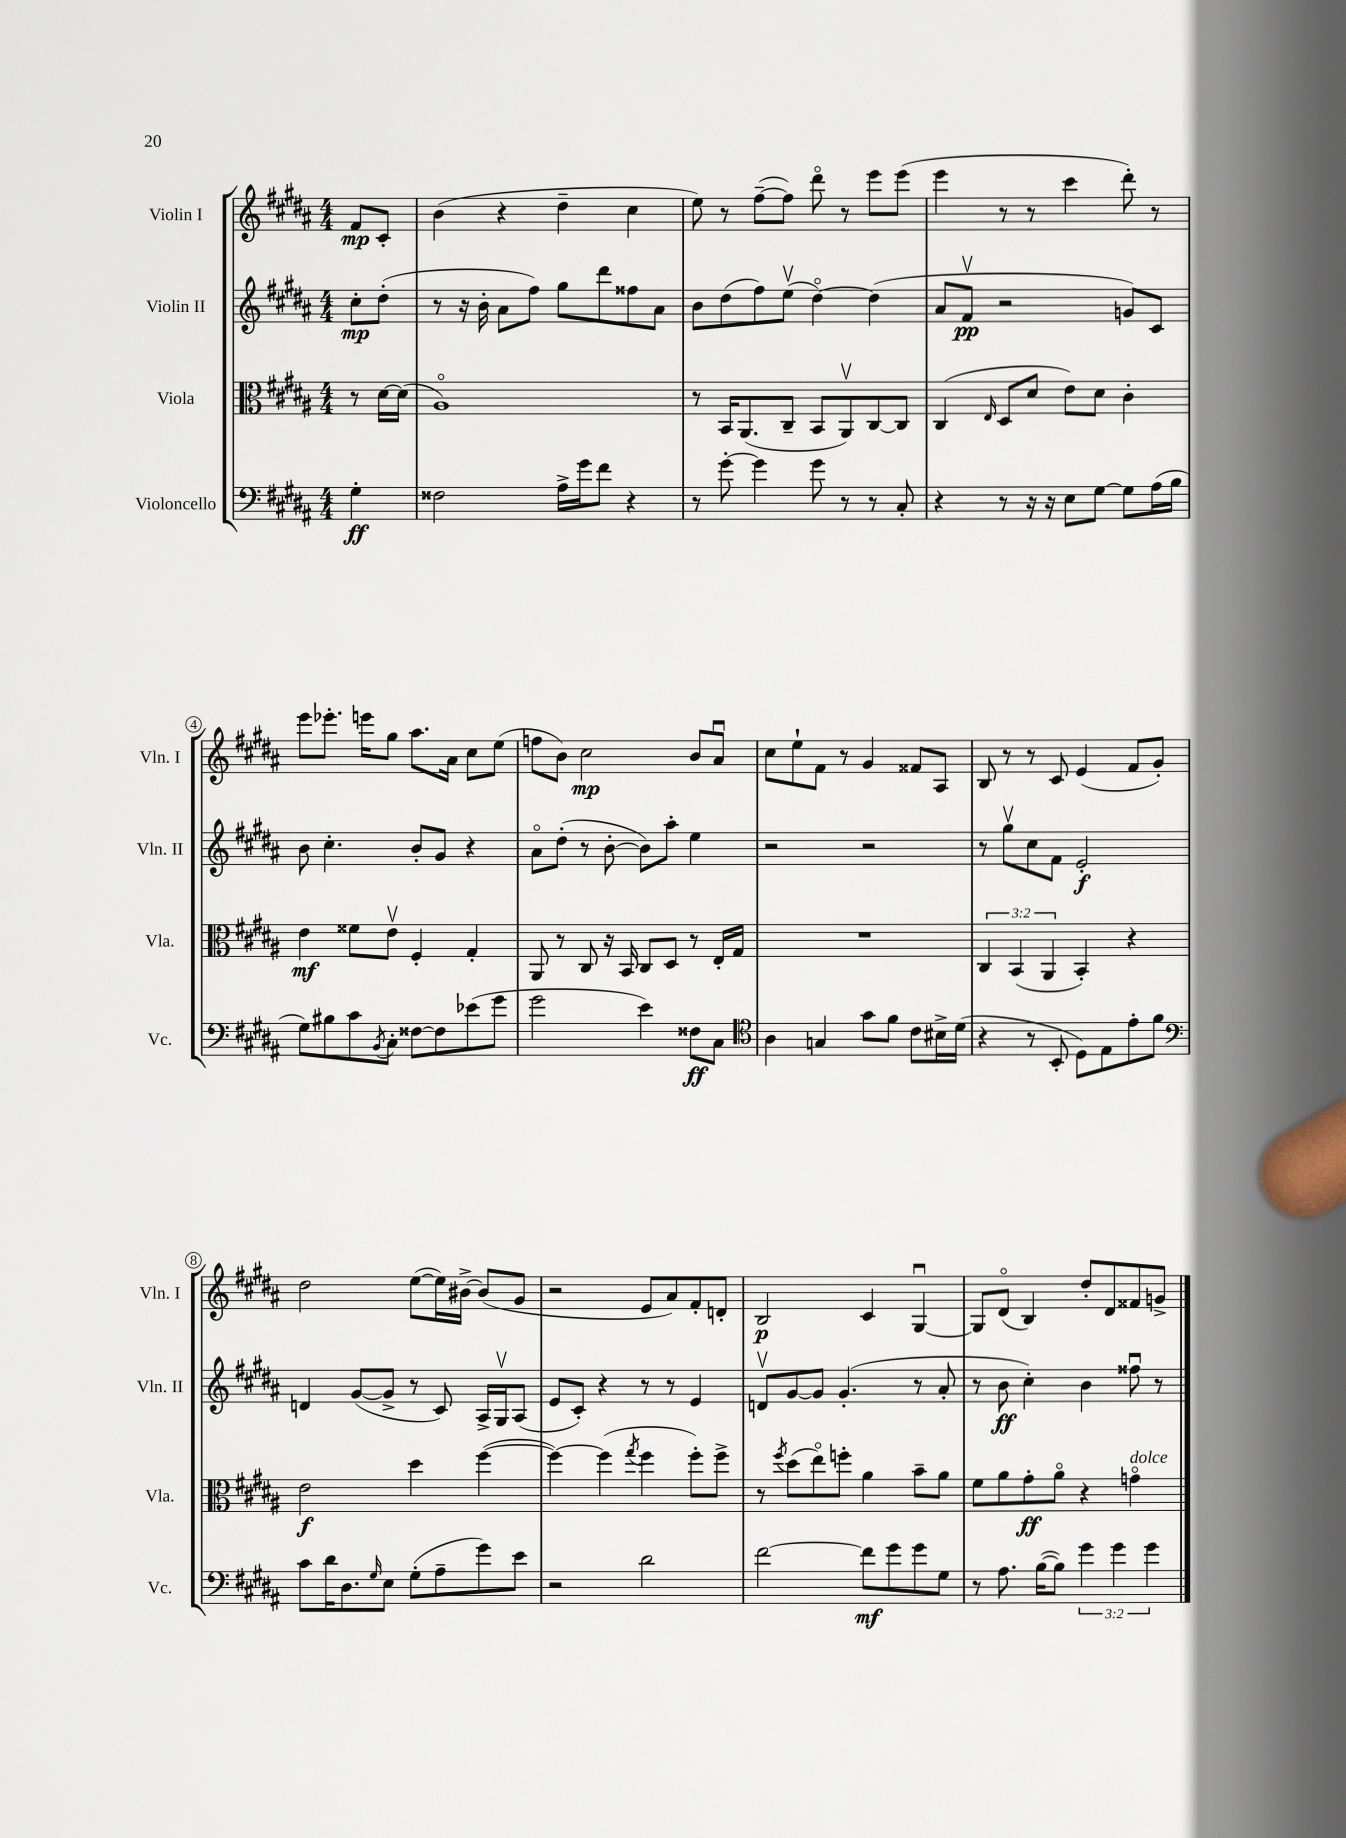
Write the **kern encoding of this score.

**kern	**dynam	**kern	**dynam	**kern	**dynam	**kern	**dynam
*part4	*part4	*part3	*part3	*part2	*part2	*part1	*part1
*staff4	*staff4	*staff3	*staff3	*staff2	*staff2	*staff1	*staff1
*I"Violoncello	*	*I"Viola	*	*I"Violin II	*	*I"Violin I	*
*I'Vc.	*	*I'Vla.	*	*I'Vln. II	*	*I'Vln. I	*
*clefF4	*	*clefC3	*	*clefG2	*	*clefG2	*
*k[f#c#g#d#a#]	*	*k[f#c#g#d#a#]	*	*k[f#c#g#d#a#]	*	*k[f#c#g#d#a#]	*
*M4/4	*	*M4/4	*	*M4/4	*	*M4/4	*
=	=	=	=	=	=	=	=
4G#'\	ff	8r	.	8cc#'\L	mp	8f#/L	mp
.	.	[16d#\LL	.	(8dd#'\J	.	8c#'/J	.
.	.	(16d#\JJ]	.	.	.	.	.
=1	=1	=1	=1	=1	=1	=1	=1
2F##X\	.	1A#)	.	8r	.	(4b\	.
.	.	.	.	16r	.	.	.
.	.	.	.	16b'\	.	.	.
.	.	.	.	8a#\L	.	4r	.
.	.	.	.	8ff#\J)	.	.	.
16A#^\LL	.	.	.	8gg#\L	.	4dd#~\	.
16g#\J	.	.	.	.	.	.	.
8f#\J	.	.	.	8ddd#\	.	.	.
4r	.	.	.	8ff##X\	.	4cc#\	.
.	.	.	.	8a#\J	.	.	.
=2	=2	=2	=2	=2	=2	=2	=2
8r	.	8r	.	8b\L	.	8ee\)	.
[8g#'\	.	16BB/KL	.	(8dd#\	.	8r	.
.	.	(8.AA#/	.	.	.	.	.
4g#\]	.	.	.	8ff#\)	.	([8ff#~\L	.
.	.	8C#~/J	.	(8eev\J	.	8ff#\J])	.
8g#\	.	8BB/L	.	[4dd#\)	.	8ddd#\	.
8r	.	8AA#v/)	.	.	.	8r	.
8r	.	[8C#/	.	(4dd#\]	.	8eee\L	.
8C#'/	.	8C#/J]	.	.	.	(8eee\J	.
=3	=3	=3	=3	=3	=3	=3	=3
4r	.	(4C#/	.	8a#/L	.	4eee\	.
.	.	.	.	8f#v/J	pp	.	.
.	.	16qqE/	.	.	.	.	.
8r	.	8D#/L	.	2r	.	8r	.
16r	.	8d#/J	.	.	.	8r	.
16r	.	.	.	.	.	.	.
8E\L	.	8e\L)	.	.	.	4ccc#\	.
[8G#\J	.	8d#\J	.	.	.	.	.
8G#\L]	.	4c#'\	.	8gn/L)	.	8ddd#'\)	.
(16A#\L	.	.	.	8c#/J	.	8r	.
16B\JJ	.	.	.	.	.	.	.
!!LO:LB:g=z
=4	=4	=4	=4	=4	=4	=4	=4
8G#\L)	.	4e\	mf	8b\	.	8eee\L	.
8B#X\	.	.	.	4.cc#'\	.	8.eee-X'\J	.
8c#\	.	8f##X\L	.	.	.	.	.
.	.	.	.	.	.	16eeen\KL	.
8qBB/	.	.	.	.	.	.	.
8C#'\J	.	8ev\J	.	.	.	8gg#\J	.
[8F##X\L	.	4F#'/	.	8b'/L	.	8.aa#\L	.
8F##\]	.	.	.	8g#/J	.	.	.
.	.	.	.	.	.	16a#\Jk	.
(8e-X\	.	4G#'/	.	4r	.	8cc#\L	.
8g#\J	.	.	.	.	.	(8ee\J	.
=5	=5	=5	=5	=5	=5	=5	=5
2g#\	.	8AA#/	.	8a#\L	.	8ffn\L	.
.	.	8r	.	(8dd#'\J	.	8b\J)	.
.	.	8C#/	.	8r	.	2cc#\	mp
.	.	16r	.	[8b'\	.	.	.
.	.	16BB/	.	.	.	.	.
4e\)	.	8C#/L	.	8b\L])	.	.	.
.	.	8D#/J	.	8aa#'\J	.	.	.
8F##X\L	ff	8r	.	4ee\	.	8b/L	.
8C#\J	.	16E'/LL	.	.	.	8a#u/J	.
.	.	16G#/JJ	.	.	.	.	.
=6	=6	=6	=6	=6	=6	=6	=6
*clefC4	*	*	*	*	*	*	*
4A#\	.	1r	.	2r	.	8cc#\L	.
.	.	.	.	.	.	8ee`\	.
4Gn/	.	.	.	.	.	8f#\J	.
.	.	.	.	.	.	8r	.
8g#\L	.	.	.	2r	.	4g#/	.
8f#\J	.	.	.	.	.	.	.
8c#\L	.	.	.	.	.	8f##X/L	.
16B#X^\L	.	.	.	.	.	8A#/J	.
(16d#\JJ	.	.	.	.	.	.	.
=7	=7	=7	=7	=7	=7	=7	=7
4r	.	6C#/	.	8r	.	8B/	.
.	.	.	.	8gg#v\L	.	8r	.
.	.	(6BB/	.	.	.	.	.
8r	.	.	.	8cc#\	.	8r	.
.	.	6AA#/	.	.	.	.	.
8BB'/	.	.	.	8f#\J	.	8c#/	.
8D#\L)	.	4BB'/)	.	2e'/	f	(4e/	.
8E\	.	.	.	.	.	.	.
8e'\	.	4r	.	.	.	8f#/L	.
8f#\J	.	.	.	.	.	8g#'/J)	.
!!LO:LB:g=z
=8	=8	=8	=8	=8	=8	=8	=8
*clefF4	*	*	*	*	*	*	*
8c#\L	.	2e\	f	4dn/	.	2dd#\	.
16d#\K	.	.	.	.	.	.	.
8.D#\	.	.	.	.	.	.	.
.	.	.	.	([8g#/L	.	.	.
16qqG#/	.	.	.	.	.	.	.
8E\J	.	.	.	8g#^/J]	.	.	.
(8G#'\L	.	4dd#\	.	8r	.	([8ee\L	.
8A#~\	.	.	.	8c#/)	.	16ee\L])	.
.	.	.	.	.	.	[16b#X^\JJ	.
8g#\)	.	([4ff#\	.	16A#^/LL	.	(8b#/L]	.
.	.	.	.	16G#v/J	.	.	.
8e\J	.	.	.	(8A#/J	.	8g#/J	.
=9	=9	=9	=9	=9	=9	=9	=9
2r	.	4ff#\_)	.	8e/L	.	2r	.
.	.	.	.	8c#'/J)	.	.	.
.	.	(4ff#\]	.	4r	.	.	.
.	.	8qgg#/	.	.	.	.	.
2d#\	.	4ff#\	.	8r	.	8e/L	.
.	.	.	.	8r	.	8a#/)	.
.	.	8ff#'\L)	.	4e/	.	8f#'/	.
.	.	8ff#^\J	.	.	.	8dn'/J	.
=10	=10	=10	=10	=10	=10	=10	=10
[2f#\	.	8r	.	8dnv/L	.	2B/	p
.	.	8qff#/	.	.	.	.	.
.	.	(8dd#\L	.	[8g#/	.	.	.
.	.	8ee\)	.	8g#/J]	.	.	.
.	.	8ffn'\J	.	(4.g#'/	.	.	.
8f#\L]	mf	4a#\	.	.	.	4c#/	.
8g#\	.	.	.	.	.	.	.
8g#\	.	8b~\L	.	8r	.	[4G#u/	.
8G#\J	.	8a#\J	.	8a#'/	.	.	.
=11	=11	=11	=11	=11	=11	=11	=11
8r	.	8f#\L	.	8r	.	8G#/L]	.
8.A#\	.	8a#\	.	8b\	ff	(8d#/J	.
.	.	8g#'\	ff	4cc#'\)	.	4B/)	.
([16B\KL	.	.	.	.	.	.	.
8B\J])	.	8a#\J	.	.	.	.	.
6g#\	.	4r	.	4b\	.	8dd#'/L	.
.	.	.	.	.	.	8d#/	.
6g#\	.	.	.	.	.	.	.
!	!	!LO:TX:a:i:t=dolce	!	!	!	!	!
.	.	4gn\	.	8ff##Xu\	.	8f##X/	.
6g#\	.	.	.	.	.	.	.
.	.	.	.	8r	.	8gn^/J	.
==	==	==	==	==	==	==	==
*-	*-	*-	*-	*-	*-	*-	*-
